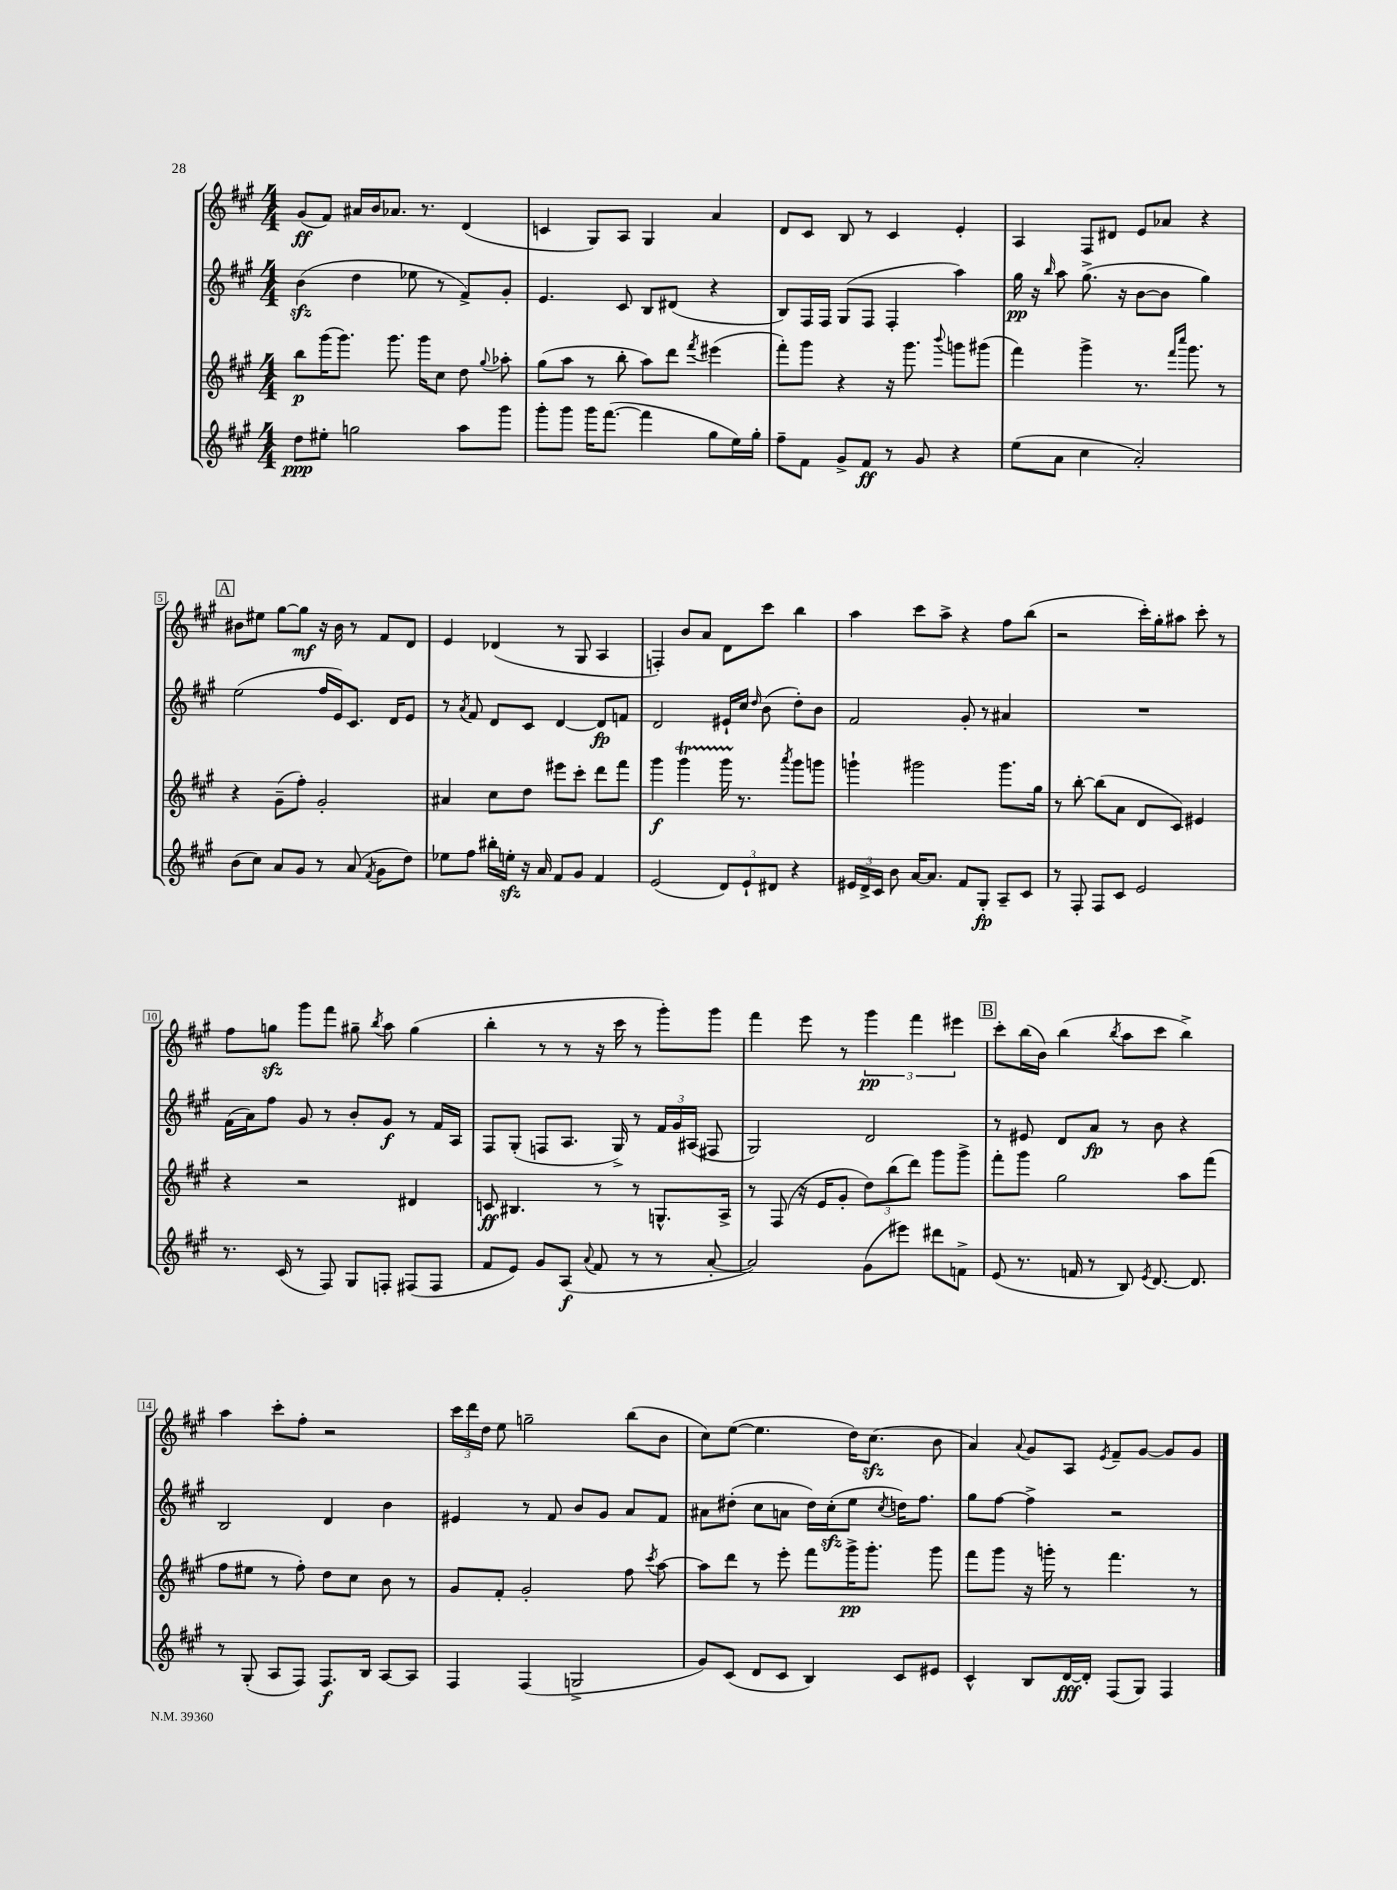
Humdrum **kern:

**kern	**dynam	**kern	**dynam	**kern	**dynam	**kern	**dynam
*part4	*part4	*part3	*part3	*part2	*part2	*part1	*part1
*staff4	*staff4	*staff3	*staff3	*staff2	*staff2	*staff1	*staff1
*clefG2	*	*clefG2	*	*clefG2	*	*clefG2	*
*k[f#c#g#]	*	*k[f#c#g#]	*	*k[f#c#g#]	*	*k[f#c#g#]	*
*M4/4	*	*M4/4	*	*M4/4	*	*M4/4	*
=1	=1	=1	=1	=1	=1	=1	=1
8dd\L	ppp	8bb\L	p	(4bzz\	.	(8g#/L	ff
8ee#X'\J	.	(16ggg#\K	.	.	.	8f#/J)	.
.	.	8.ggg#\J)	.	.	.	.	.
2ggn\	.	.	.	4dd\	.	16a#X/LL	.
.	.	.	.	.	.	16b/J	.
.	.	8.ggg#\	.	.	.	8.a-X/J	.
.	.	.	.	8ee-X\	.	.	.
.	.	16ggg#\KL	.	.	.	8.r	.
.	.	8cc#\J	.	8r	.	.	.
8aa\L	.	8dd\	.	8f#^/L)	.	(4d/	.
.	.	8qqgg#/	.	.	.	.	.
8ggg#\J	.	8aa-X'\	.	8g#'/J	.	.	.
=2	=2	=2	=2	=2	=2	=2	=2
8ggg#'\L	.	(8gg#\L	.	4.e/	.	4cn/	.
8ggg#\J	.	8aa\J	.	.	.	.	.
16ggg#\KL	.	8r	.	.	.	8G#/L)	.
([8.fff#\J	.	.	.	.	.	.	.
.	.	8bb'\	.	8c#/	.	8A/J	.
4fff#\]	.	8aa\L)	.	8B/L	.	4G#/	.
.	.	8ddd\J	.	(8d#X/J	.	.	.
.	.	8qfff#/	.	.	.	.	.
8gg#\L	.	(4eee#X\	.	4r	.	4a/	.
16ee\L)	.	.	.	.	.	.	.
16gg#'\JJ	.	.	.	.	.	.	.
=3	=3	=3	=3	=3	=3	=3	=3
8ff#~\L	.	8fff#'\L)	.	8B/L)	.	8d/L	.
8f#\J	.	8ggg#\J	.	16F#/L	.	8c#/J	.
.	.	.	.	16F#/JJ	.	.	.
8g#^/L	.	4r	.	(8G#/L	.	8B/	.
8f#/J	ff	.	.	8F#/J	.	8r	.
8r	.	16r	.	4F#'/	.	4c#/	.
.	.	8.ggg#\	.	.	.	.	.
8g#/	.	.	.	.	.	.	.
.	.	8qqbbb/	.	.	.	.	.
4r	.	8gggn\L	.	4aa\)	.	4e'/	.
.	.	(8ggg#X\J	.	.	.	.	.
=4	=4	=4	=4	=4	=4	=4	=4
(8ee\L	.	4fff#\)	.	16gg#\	pp	4A/	.
.	.	.	.	16r	.	.	.
.	.	.	.	16qqbb/	.	.	.
8a\J	.	.	.	8aa\	.	.	.
4cc#\	.	4ggg#^\	.	(8.gg#^\	.	8F#/L	.
.	.	.	.	.	.	8d#X/J	.
.	.	.	.	16r	.	.	.
2a'/)	.	8.r	.	[8b\L	.	8e/L	.
.	.	.	.	8b\J]	.	8a-X/J	.
.	.	16qqfff#/LL	.	.	.	.	.
.	.	16qqcccc#/JJ	.	.	.	.	.
.	.	8.ggg#\	.	.	.	.	.
.	.	.	.	4gg#\)	.	4r	.
.	.	8r	.	.	.	.	.
!!LO:LB:g=z
!!LO:REH:place=s1:t=A
=5	=5	=5	=5	=5	=5	=5	=5
(8b\L	.	4r	.	(2ee\	.	8b#X\L	.
8cc#\J)	.	.	.	.	.	8ee#X\J	.
8a/L	.	(8g#~\L	.	.	.	[8gg#\L	.
8g#/J	.	8ff#'\J)	.	.	.	8gg#\J]	mf
8r	.	2g#'/	.	16ff#/LL	.	16r	.
.	.	.	.	16e/J)	.	16b#\	.
(8a/	.	.	.	8.c#/J	.	8r	.
8qf#/	.	.	.	.	.	.	.
8g#\L	.	.	.	.	.	8f#/L	.
.	.	.	.	16d/KL	.	.	.
8dd\J)	.	.	.	8e/J	.	8d/J	.
=6	=6	=6	=6	=6	=6	=6	=6
8ee-X\L	.	4a#X/	.	8r	.	4e/	.
.	.	.	.	8qa/	.	.	.
8ff#\J	.	.	.	8f#/	.	.	.
16bb#X'\LL	.	8cc#\L	.	8d/L	.	(4d-X/	.
16eenzz'\JJ	.	.	.	.	.	.	.
16r	.	8dd\J	.	8c#/J	.	.	.
16a/	.	.	.	.	.	.	.
8f#/L	.	8eee#X\L	.	[4d/	.	8r	.
8g#/J	.	8ccc#'\J	.	.	.	8G#/	.
4f#/	.	8ddd\L	.	8d/L]	fp	4A/	.
.	.	8fff#\J	.	8fn/J	.	.	.
=7	=7	=7	=7	=7	=7	=7	=7
(2e/	.	4ggg#\	f	2d/	.	4Fn'/)	.
.	.	4ggg#t\	.	.	.	8b/L	.
.	.	.	.	.	.	8a/J	.
12d/L)	.	16ggg#TTT\	.	16e#X`/LL	.	8d\L	.
.	.	8.r	.	16cc#/JJ	.	.	.
12e`/	.	.	.	.	.	.	.
.	.	.	.	16qqdd/	.	.	.
.	.	.	.	(8b\	.	8ccc#\J	.
12d#X/J	.	.	.	.	.	.	.
.	.	8qaaa/	.	.	.	.	.
4r	.	8ggg#\L	.	8dd'\L)	.	4bb\	.
.	.	8gggn\J	.	8b\J	.	.	.
=8	=8	=8	=8	=8	=8	=8	=8
24e#X/LL	.	4gggn`\	.	2f#/	.	4aa\	.
24d^/	.	.	.	.	.	.	.
24c#/JJ	.	.	.	.	.	.	.
8b\	.	.	.	.	.	.	.
[16a/KL	.	2ggg#X\	.	.	.	8ccc#\L	.
8.a/J]	.	.	.	.	.	.	.
.	.	.	.	.	.	8aa^\J	.
8f#/L	.	.	.	8g#'/	.	4r	.
8G#'/J	fp	.	.	8r	.	.	.
8A~/L	.	8.ggg#\L	.	4a#X/	.	8ff#\L	.
8c#/J	.	.	.	.	.	(8bb\J	.
.	.	16gg#\Jk	.	.	.	.	.
=9	=9	=9	=9	=9	=9	=9	=9
8r	.	8r	.	1r	.	2r	.
8F#'/	.	[8bb'\	.	.	.	.	.
8F#/L	.	(8bb\L]	.	.	.	.	.
8c#/J	.	8a\J	.	.	.	.	.
2e/	.	8d/L	.	.	.	16ccc#'\LL)	.
.	.	.	.	.	.	16gg#'\J	.
.	.	8c#/J)	.	.	.	8aa#X\J	.
.	.	4e#X/	.	.	.	8ccc#'\	.
.	.	.	.	.	.	8r	.
!!LO:LB:g=z
=10	=10	=10	=10	=10	=10	=10	=10
8.r	.	4r	.	(16f#\LL	.	8ff#\L	.
.	.	.	.	16a\J)	.	.	.
.	.	.	.	8ff#\J	.	8ggnzz\J	.
(16c#/	.	.	.	.	.	.	.
8r	.	2r	.	8g#/	.	8ggg#\L	.
8F#/)	.	.	.	8r	.	8fff#\J	.
8G#/L	.	.	.	8b'/L	.	8gg#X~\	.
.	.	.	.	.	.	8qbb/	.
8Fn'/J	.	.	.	8g#/J	f	8aa\	.
(8F#X/L	.	4d#X/	.	8r	.	(4gg#\	.
8F#/J	.	.	.	16f#/LL	.	.	.
.	.	.	.	16A/JJ	.	.	.
=11	=11	=11	=11	=11	=11	=11	=11
8f#/L	.	8cn/	ff	8F#/L	.	4bb'\	.
8e/J)	.	4.B#X/	.	(8G#'/J	.	.	.
8g#/L	.	.	.	8Fn/L	.	8r	.
(8A/J	f	.	.	8.A/J	.	8r	.
8qqa/	.	.	.	.	.	.	.
8f#/	.	8r	.	.	.	16r	.
.	.	.	.	16G#^/)	.	16ccc#\	.
8r	.	8r	.	8r	.	8r	.
8r	.	8.Gn^^/L	.	24f#/LL	.	8ggg#'\L)	.
.	.	.	.	24g#/	.	.	.
.	.	.	.	(24A#X/JJ	.	.	.
[8a'/	.	.	.	8F#X/	.	8ggg#\J	.
.	.	16A^/Jk	.	.	.	.	.
=12	=12	=12	=12	=12	=12	=12	=12
2a/])	.	8r	.	2G#/)	.	4fff#\	.
.	.	(8F#/	.	.	.	.	.
.	.	16r	.	.	.	8eee\	.
.	.	16e/KL	.	.	.	.	.
.	.	8g#'/J	.	.	.	8r	.
(8g#\L	.	12dd\L)	.	2d/	.	6ggg#\	pp
.	.	(12bb\	.	.	.	.	.
8eee#X\J)	.	.	.	.	.	.	.
.	.	12ddd\J)	.	.	.	6fff#\	.
8ddd#X\L	.	8ggg#\L	.	.	.	.	.
.	.	.	.	.	.	6eee#X\	.
8fn^\J	.	8ggg#^\J	.	.	.	.	.
!!LO:REH:place=s1:t=B
=13	=13	=13	=13	=13	=13	=13	=13
(8e/	.	8fff#'\L	.	8r	.	8ccc#'\L	.
8.r	.	8ggg#\J	.	8e#X/	.	(16bb\L	.
.	.	.	.	.	.	16b\JJ)	.
.	.	2gg#\	.	8d/L	.	(4bb\	.
16fn/	.	.	.	.	.	.	.
8r	.	.	.	8a/J	fp	.	.
.	.	.	.	.	.	8qbb/	.
8B/)	.	.	.	8r	.	8aa\L	.
8qe/	.	.	.	.	.	.	.
[8.d/	.	.	.	8b\	.	8ccc#\J	.
.	.	8aa\L	.	4r	.	4bb^\)	.
8.d/]	.	.	.	.	.	.	.
.	.	(8fff#\J	.	.	.	.	.
!!LO:LB:g=z
=14	=14	=14	=14	=14	=14	=14	=14
8r	.	8ff#\L	.	2B/	.	4aa\	.
(8G#'/	.	8ee#X\J	.	.	.	.	.
8A/L	.	8r	.	.	.	8ccc#'\L	.
8F#/J)	.	8ff#'\)	.	.	.	8ff#'\J	.
8.F#/L	f	8dd\L	.	4d/	.	2r	.
.	.	8cc#\J	.	.	.	.	.
16B/Jk	.	.	.	.	.	.	.
[8A/L	.	8b\	.	4b\	.	.	.
8A/J]	.	8r	.	.	.	.	.
=15	=15	=15	=15	=15	=15	=15	=15
4F#/	.	8g#/L	.	4e#X/	.	24ccc#\LL	.
.	.	.	.	.	.	24ddd\	.
.	.	.	.	.	.	24dd\JJ	.
.	.	8f#'/J	.	.	.	8ee\	.
(4F#/	.	2g#'/	.	8r	.	2ggn~\	.
.	.	.	.	8f#/	.	.	.
2Gn^/	.	.	.	8b/L	.	.	.
.	.	.	.	8g#/J	.	.	.
.	.	8ff#\	.	8a/L	.	(8bb\L	.
.	.	8qccc#/	.	.	.	.	.
.	.	[8aa\	.	8f#/J	.	8b\J	.
=16	=16	=16	=16	=16	=16	=16	=16
8g#/L)	.	8aa\L]	.	8a#X\L	.	8cc#\L)	.
(8c#/J	.	8ddd\J	.	(8dd#X'\J	.	([8ee\J	.
8d/L	.	8r	.	8cc#\L	.	4.ee\]	.
8c#/J	.	8eee'\	.	8an\J	.	.	.
4B/)	.	8fff#\L	.	16dd#\LL)	.	.	.
.	.	.	.	(16cc#zz'\J	.	.	.
.	.	16ggg#^\K	pp	8ee\J	.	16dd\KL)	.
.	.	8.ggg#'\J	.	.	.	(8.cc#zz\J	.
.	.	.	.	8qcc#/	.	.	.
8c#/L	.	.	.	16ddn\KL)	.	.	.
.	.	.	.	8.ff#\J	.	.	.
8e#X/J	.	8ggg#\	.	.	.	8b\	.
=17	=17	=17	=17	=17	=17	=17	=17
4c#^^/	.	8fff#\L	.	8gg#\L	.	4a/)	.
.	.	8ggg#\J	.	[8ff#\J	.	.	.
.	.	.	.	.	.	8qqa/	.
8B/L	.	16r	.	4ff#^\]	.	8g#/L	.
.	.	16gggn'\	.	.	.	.	.
[16d/L	fff	8r	.	.	.	8A/J	.
16d'/JJ]	.	.	.	.	.	.	.
.	.	.	.	.	.	8qe/	.
(8F#/L	.	4.fff#\	.	2r	.	8f#~/L	.
8G#/J)	.	.	.	.	.	[8g#/J	.
4F#/	.	.	.	.	.	8g#/L]	.
.	.	8r	.	.	.	8g#/J	.
==	==	==	==	==	==	==	==
*-	*-	*-	*-	*-	*-	*-	*-
